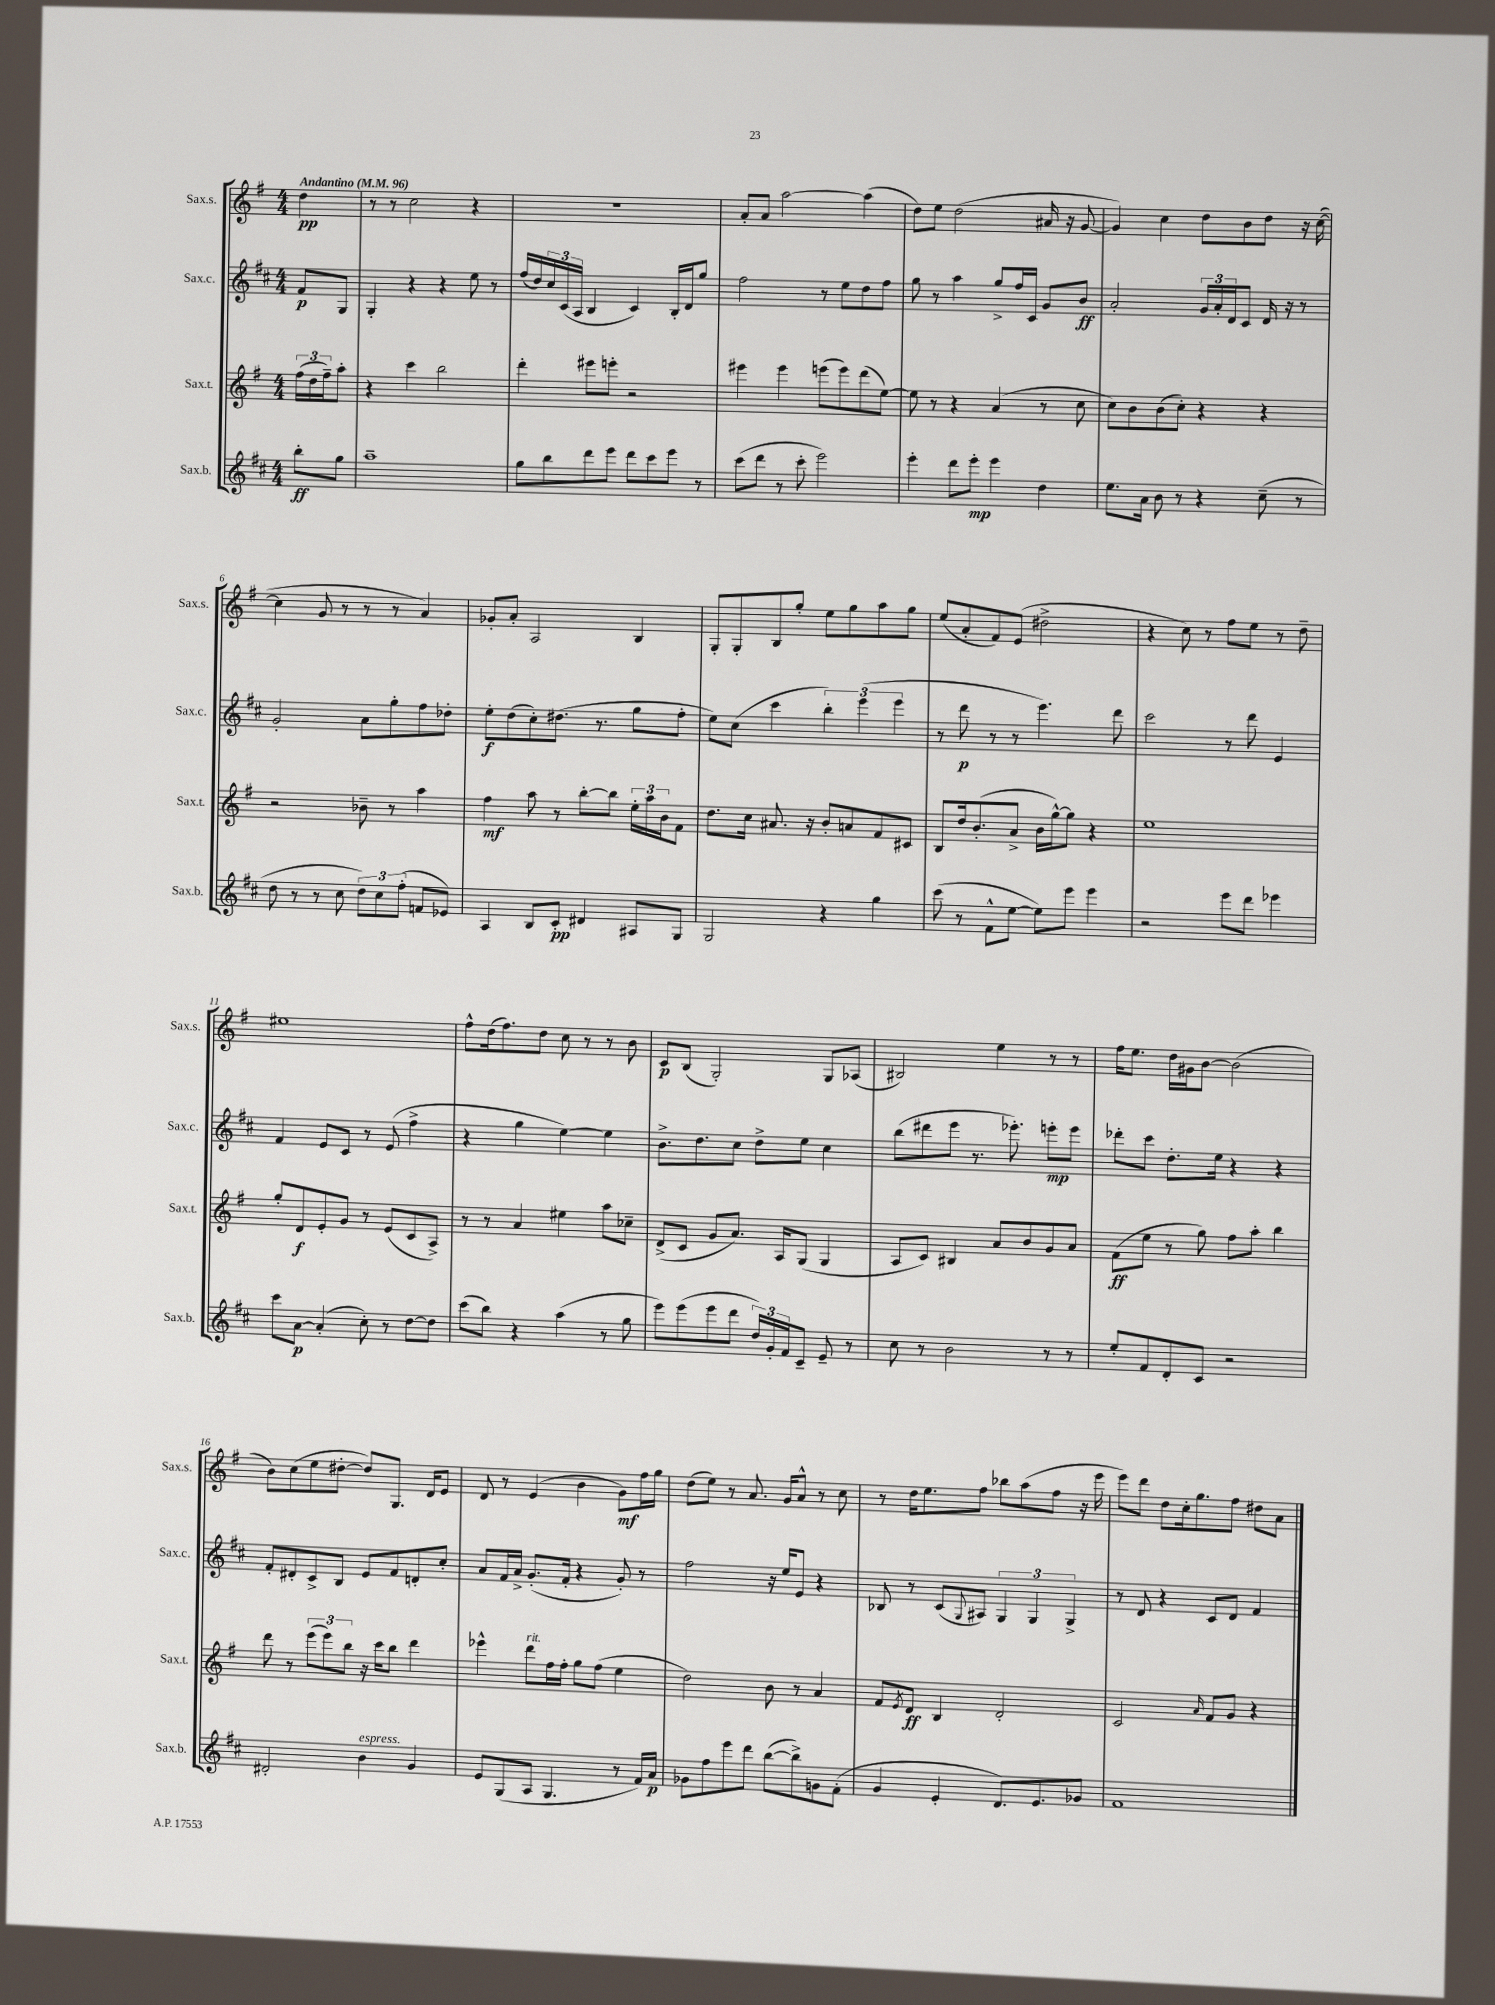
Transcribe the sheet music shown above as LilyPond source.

<<
\new StaffGroup <<
\new Staff = "s0" \with { instrumentName = "Sax.s." shortInstrumentName = "Sax.s." } {
    \clef treble \key g \major \numericTimeSignature \time 4/4 \partial 4 \tempo "Andantino" 4 = 96
    d''4\pp |
    r8 r8 c''2 r4 |
    r1 |
    a'8-. a'8 a''2~ a''4( |
    d''8) e''8 d''2( ais'16 r16 g'8~ |
    g'4) c''4 d''8 b'8 d''8 r16 c''16~( |
    c''4 g'8 r8 r8 r8 a'4) |
    ges'8-. a'8-. a2 b4 |
    g8-. g8-. b8 g''8-. e''8 g''8 a''8 g''8 |
    e''8( a'8-. fis'8) e'8( dis''2-> |
    r4 c''8) r8 fis''8 e''8 r8 d''8-- |
    eis''1 |
    fis''8-^ d''16( fis''8.) d''8 c''8 r8 r8 b'8 |
    c'8\p b8( g2-.) g8 aes8( |
    bis2) e''4 r8 r8 |
    fis''16 e''8. d''16 gis'16 b'8~ b'2( |
    b'8) c''8( e''8 dis''8~-. dis''8) g8. d'16 e'8 |
    d'8 r8 e'4( b'4 g'8\mf) fis''16 g''16 |
    d''8( e''8) r8 a'8. g'16 a'8-^ r8 c''8 |
    r8 d''16 e''8. fis''8 bes''8 a''8( fis''8 r16 e'''16 |
    e'''8) d'''8 d''8 c''16-. g''8. fis''8 dis''8 a'8 \bar "|." |
}
\new Staff = "s1" \with { instrumentName = "Sax.c." shortInstrumentName = "Sax.c." } {
    \clef treble \key d \major \numericTimeSignature \time 4/4 \partial 4
    fis'8\p g8 |
    g4-. r4 r4 e''8 r8 |
    fis''16( d''16) \tuplet 3/2 { cis''16 cis'16( a16 } b4 cis'4) b16-. d'16 g''8 |
    fis''2 r8 e''8 d''8 fis''8 |
    g''8 r8 a''4 g''8-> fis''16 cis'16 g'8 b'8\ff |
    a'2-. \tuplet 3/2 { g'16 a'16-. d'16 } cis'8 d'16 r16 r8 |
    g'2-. a'8 g''8-. fis''8 des''8-. |
    e''8-.\f d''8( cis''8-.) dis''8.( r8. g''8 fis''8-. |
    e''8) cis''8( cis'''4 \tuplet 3/2 { b''4-.) e'''4( e'''4 } |
    r8 d'''8\p r8 r8 e'''4.) d'''8 |
    cis'''2 r8 d'''8 e'4 |
    fis'4 e'8 cis'8 r8 e'8( fis''4-> |
    r4 g''4 e''4~) e''4 |
    b'8.-> d''8. cis''8 d''8-> e''8 cis''4 |
    b''8( dis'''8 e'''8 r8. ees'''8.-.) e'''8-.\mp e'''8 |
    des'''8-. cis'''8 d''8.-. e''16 r4 r4 |
    fis'8-. dis'8-. cis'8-> b8 e'8 fis'8 d'8-. cis''8-. |
    a'8 fis'16 a'16-> g'8.-.( fis'16-. r4 g'8-.) r8 |
    fis''2 r16 e''16 e'8 r4 |
    bes8 r8 cis'8( \appoggiatura { g8 } ais8) \tuplet 3/2 { g4 g4 g4-> } |
    r8 d'8 r4 cis'8 d'8 fis'4 \bar "|." |
}
\new Staff = "s2" \with { instrumentName = "Sax.t." shortInstrumentName = "Sax.t." } {
    \clef treble \key g \major \numericTimeSignature \time 4/4 \partial 4
    \tuplet 3/2 { fis''16( d''16 fis''16--) } a''8-. |
    r4 c'''4 b''2 |
    d'''4-. eis'''8 e'''8-. r2 |
    eis'''4 eis'''4 e'''8( e'''8) d'''8( e''8~) |
    e''8 r8 r4 a'4( r8 c''8 |
    c''8) b'8 b'8( c''8-.) r4 r4 |
    r2 bes'8-- r8 a''4 |
    fis''4\mf a''8 r8 b''8~-. b''8 \tuplet 3/2 { e''16-. a''16 b'16 } fis'8 |
    d''8. c''16 ais'8. r16 b'8-. a'8 fis'8 cis'8 |
    b8 d''16 b'8.-.( a'8-> b'16 g''16~-^) g''8 r4 |
    e''1 |
    g''8-. d'8\f e'8-. g'8 r8 e'8( c'8 a8->) |
    r8 r8 a'4 eis''4 a''8 ces''8-- |
    d'8->( c'8 g'8 a'8.) a16 g8( g4 |
    a8 c'8) bis4 a'8 b'8 g'8 a'8 |
    fis'8\ff( e''8 r8 g''8) fis''8 a''8-. b''4 |
    d'''8 r8 \tuplet 3/2 { e'''8( e'''8) b''8 } r16 c'''16 b''8 d'''4 |
    ees'''4-^ d'''8^\markup { \italic "rit." } fis''16 fis''16-. g''8 fis''8( e''4 |
    d''2) b'8 r8 a'4 |
    fis'8 \acciaccatura { e'8 } d'8\ff b4 d'2-. |
    c'2 \grace { a'16 } fis'8 g'8 r4 \bar "|." |
}
\new Staff = "s3" \with { instrumentName = "Sax.b." shortInstrumentName = "Sax.b." } {
    \clef treble \key d \major \numericTimeSignature \time 4/4 \partial 4
    b''8-.\ff g''8 |
    a''1-- |
    g''8 b''8 d'''8 e'''8 d'''8 cis'''8 e'''8 r8 |
    cis'''8( d'''8 r8 cis'''8-. e'''2) |
    e'''4-. d'''8 e'''8-.\mp e'''4 d''4 |
    e''8. a'16 b'8 r8 r4 cis''8--( r8 |
    d''8 r8 r8 cis''8 \tuplet 3/2 { d''8) cis''8 fis''8-.( } f'8 ees'8) |
    a4 b8 cis'8-.\pp dis'4 ais8 g8 |
    g2 r4 g''4 |
    cis'''8( r8 fis'8-^ e''8~ e''8) e'''8 e'''4 |
    r2 e'''8 d'''8 ees'''4 |
    cis'''8 a'8~\p a'4-.( cis''8-.) r8 d''8~ d''8 |
    cis'''8( b''8) r4 a''4( r8 g''8 |
    e'''8) e'''8( e'''8 d'''8 \tuplet 3/2 { d''16) g'16-. fis'16 } cis'8-- e'8-- r8 |
    cis''8 r8 b'2 r8 r8 |
    e''8-. fis'8 d'8-. cis'8 r2 |
    dis'2-. b'4^\markup { \italic "espress." } g'4 |
    e'8 g8( a8 g4. r8 fis'16) a'16\p |
    ges'8 fis''8 e'''8 d'''8 b''8~( b''8->) g'8 fis'8-.( |
    g'4 e'4-. d'8.) e'8. ges'8 |
    fis'1 \bar "|." |
}
>>
>>
